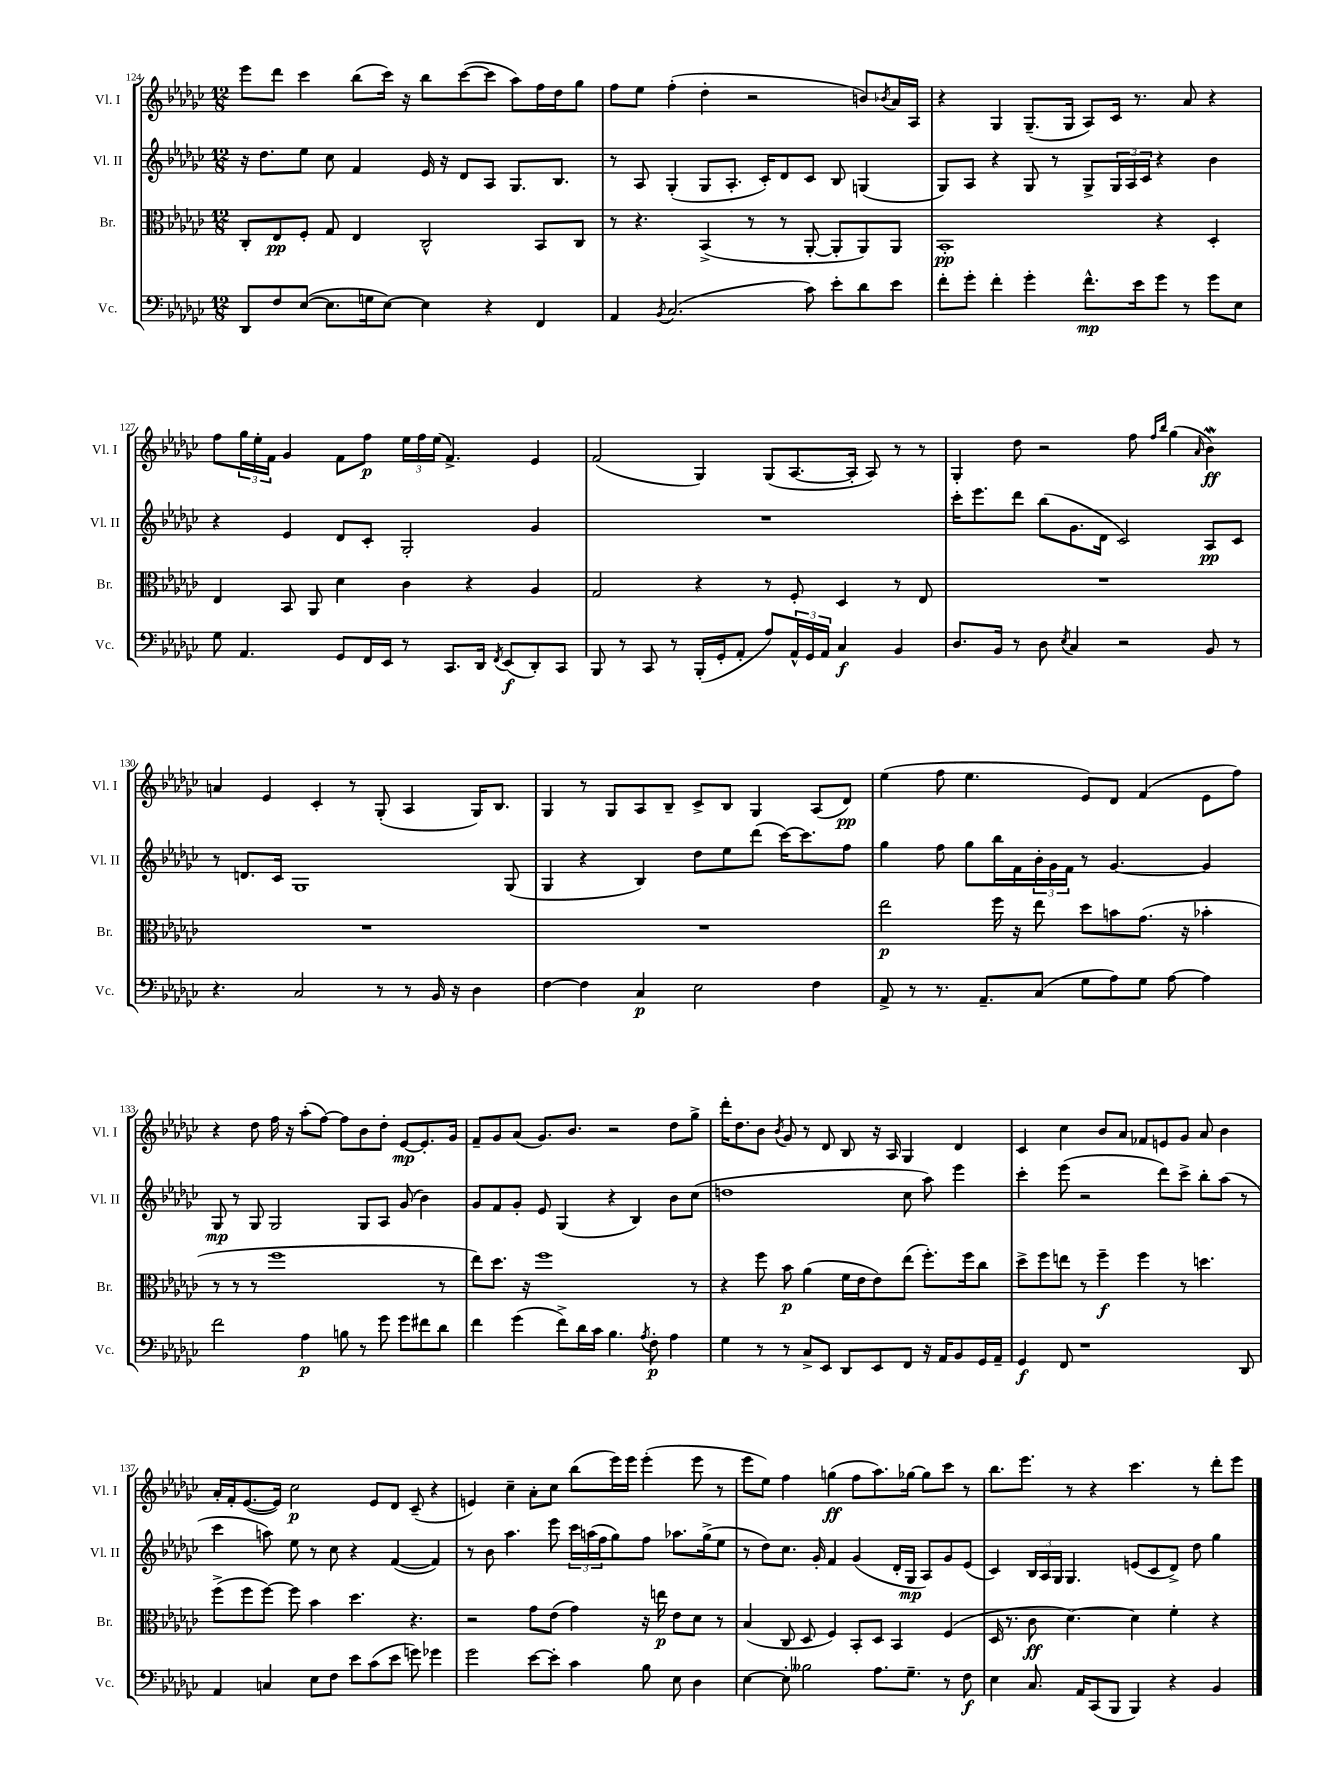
<<
\new StaffGroup <<
\new Staff = "s0" \with { instrumentName = "Vl. I" shortInstrumentName = "Vl. I" } {
    \clef treble \key ges \major \numericTimeSignature \time 12/8
    ees'''8 des'''8 ces'''4 bes''8( ces'''16) r16 bes''8 ces'''8~( ces'''8 aes''8) f''16 des''16 ges''8 |
    f''8 ees''8 f''4-.( des''4-. r2 b'8) \acciaccatura { bes'8 } aes'16 aes16 |
    r4 ges4 ges8.--( ges16 aes8) ces'16 r8. aes'8 r4 |
    f''8 \tuplet 3/2 { ges''16 ees''16-. f'16 } ges'4 f'8 f''8\p \tuplet 3/2 { ees''16 f''16 ees''16( } f'4.->) ees'4 |
    f'2( ges4) ges8( aes8.~ aes16-. aes8) r8 r8 |
    ges4-. des''8 r2 f''8 \grace { f''16 bes''16 } ges''4( \grace { aes'16 } bes'4\mordent\ff) |
    a'4 ees'4 ces'4-. r8 ges8-.( aes4 ges16) bes8. |
    ges4 r8 ges8 aes8 bes8-- ces'8-> bes8 ges4 aes8( des'8\pp) |
    ees''4( f''8 ees''4. ees'8) des'8 f'4( ees'8 f''8) |
    r4 des''8 f''16 r16 aes''8-.( f''8~) f''8 bes'8 des''8-. ees'8~\mp ees'8.-. ges'16 |
    f'8-- ges'8 aes'8( ges'8.) bes'8. r2 des''8 ges''8-> |
    des'''16-. des''8. bes'8 \acciaccatura { bes'8 } ges'8 r8 des'8 bes8 r16 aes16 ges4 des'4 |
    ces'4 ces''4 bes'8 aes'8 fes'8 e'8 ges'8 aes'8 bes'4 |
    aes'16-. f'16-. ees'8.~( ees'16) ces''2\p ees'8 des'8 ces'8--( r4 |
    e'4) ces''4-- aes'8-. ces''8 bes''8( ees'''16) ees'''16 ees'''4-.( ees'''8 r8 |
    ees'''8 ees''8) f''4 g''4\ff( f''8 aes''8.) ges''16~ ges''8 ces'''8 r8 |
    bes''8. ees'''8. r8 r4 ces'''4. r8 des'''8-. ees'''8 \bar "|." |
}
\new Staff = "s1" \with { instrumentName = "Vl. II" shortInstrumentName = "Vl. II" } {
    \clef treble \key ges \major \numericTimeSignature \time 12/8
    r16 des''8. ees''8 ces''8 f'4 ees'16 r16 des'8 aes8 ges8. bes8. |
    r8 aes8 ges4-.( ges8 aes8.-. ces'16-.) des'8 ces'8 bes8 g4( |
    ges8) aes8 r4 ges8 r8 ges8-> \tuplet 3/2 { ges16 aes16 ces'16 } r4 bes'4 |
    r4 ees'4 des'8 ces'8-. ges2-. ges'4 |
    R1. |
    ces'''16-. ees'''8. des'''8 bes''8( ges'8. des'16 ces'2) aes8\pp ces'8 |
    r8 d'8. ces'16 ges1 ges8( |
    ges4 r4 bes4) des''8 ees''8 des'''8( ces'''16~) ces'''8. f''8 |
    ges''4 f''8 ges''8 bes''16 f'16 \tuplet 3/2 { bes'16-. ges'16 f'16 } r8 ges'4.~ ges'4 |
    ges8\mp r8 ges8 ges2 ges8 aes8 ges'8( bes'4) |
    ges'8 f'8 ges'8-. ees'8 ges4( r4 bes4) bes'8 ces''8( |
    d''1 ces''8 aes''8) ees'''4 |
    ces'''4-. ees'''8( r2 des'''8) ces'''8-> bes''8-. aes''8( r8 |
    ces'''4 a''8) ees''8 r8 ces''8 r4 f'4~( f'4) |
    r8 bes'8 aes''4. ees'''8 \tuplet 3/2 { ces'''16 a''16( f''16 } ges''8) f''8 aes''8. ges''16->( ees''8 |
    r8 des''8) ces''8. ges'16-. f'4 ges'4( des'16-. ges16\mp aes8) ges'8 ees'8( |
    ces'4) \tuplet 3/2 { bes16 aes16 ges16 } ges4. e'8( ces'8 des'8->) des''8 ges''4 \bar "|." |
}
\new Staff = "s2" \with { instrumentName = "Br." shortInstrumentName = "Br." } {
    \clef alto \key ges \major \numericTimeSignature \time 12/8
    ces8-. ees8\pp f8-. ges8 ees4 ces2-^ bes,8 ces8 |
    r8 r4. bes,4->( r8 r8 aes,8~-. aes,8-. aes,8) aes,8 |
    bes,1-.\pp r4 des4-. |
    ees4 bes,8 aes,8 des'4 ces'4 r4 aes4 |
    ges2 r4 r8 f8-. des4 r8 ees8 |
    R1. |
    R1. |
    R1. |
    ees''2\p f''16 r16 ees''8 des''8 b'8 ges'8.( r16 bes'4-. |
    r8 r8 r8 f''1 r8 |
    ees''8) des''8. r16 f''1 r8 |
    r4 f''8 bes'8\p aes'4( f'16 ees'16 ees'8) ees''8( f''8.-.) f''16 ces''8 |
    des''8-> f''8 e''8 r8 f''4--\f f''4 r8 d''4. |
    f''8->( f''8 f''8~) f''8 bes'4 des''4. r4. |
    r2 ges'8 ees'8( ges'4) r16 e''16\p ees'8 des'8 r8 |
    bes4( ces8 des8 f4) bes,8-. des8 bes,4 f4( |
    des16 r8. ces'8\ff des'4.~) des'4 f'4-. r4 \bar "|." |
}
\new Staff = "s3" \with { instrumentName = "Vc." shortInstrumentName = "Vc." } {
    \clef bass \key ges \major \numericTimeSignature \time 12/8
    des,8 f8 ees8~( ees8. g16 ees8~) ees4 r4 f,4 |
    aes,4 \acciaccatura { bes,8 } ces2.( ces'8) ees'8-. des'8 ees'8 |
    f'8-. ges'8-. f'4-. ges'4-. f'8.-^\mp ees'16 ges'8 r8 ges'8 ees8 |
    ges8 aes,4. ges,8 f,16 ees,16 r8 ces,8. des,16 \acciaccatura { f,8 } ees,8\f( des,8-.) ces,8 |
    bes,,8 r8 ces,8 r8 bes,,16-.( ges,16-. aes,8-. aes8) \tuplet 3/2 { aes,16-^ ges,16 aes,16 } ces4\f bes,4 |
    des8. bes,16 r8 des8 \acciaccatura { ees8 } ces4 r2 bes,8 r8 |
    r4. ces2 r8 r8 bes,16 r16 des4 |
    f4~ f4 ces4\p ees2 f4 |
    aes,8-> r8 r8. aes,8.-- ces8( ges8 aes8) ges8 aes8~ aes4 |
    f'2 aes4\p b8 r8 ges'8 ges'8 fis'8 des'8 |
    f'4 ges'4( f'8->) des'16 ces'16 bes4. \acciaccatura { aes8 } f8-.\p aes4 |
    ges4 r8 r8 ces8-> ees,8 des,8 ees,8 f,8 r16 aes,16 bes,8 ges,16 aes,16-- |
    ges,4\f f,8 r1 des,8 |
    aes,4 c4 ees8 f8 ees'8 ces'8( ees'8 g'8) ges'4 |
    ges'2 ees'8~ ees'8-. ces'4 bes8 ees8 des4 |
    ees4~ ees8-. beses2 aes8. ges8.-- r8 f8\f |
    ees4 ces8. aes,16 ces,8( bes,,8 bes,,4) r4 bes,4 \bar "|." |
}
>>
>>
\layout { \context { \Score currentBarNumber = #124 } }
